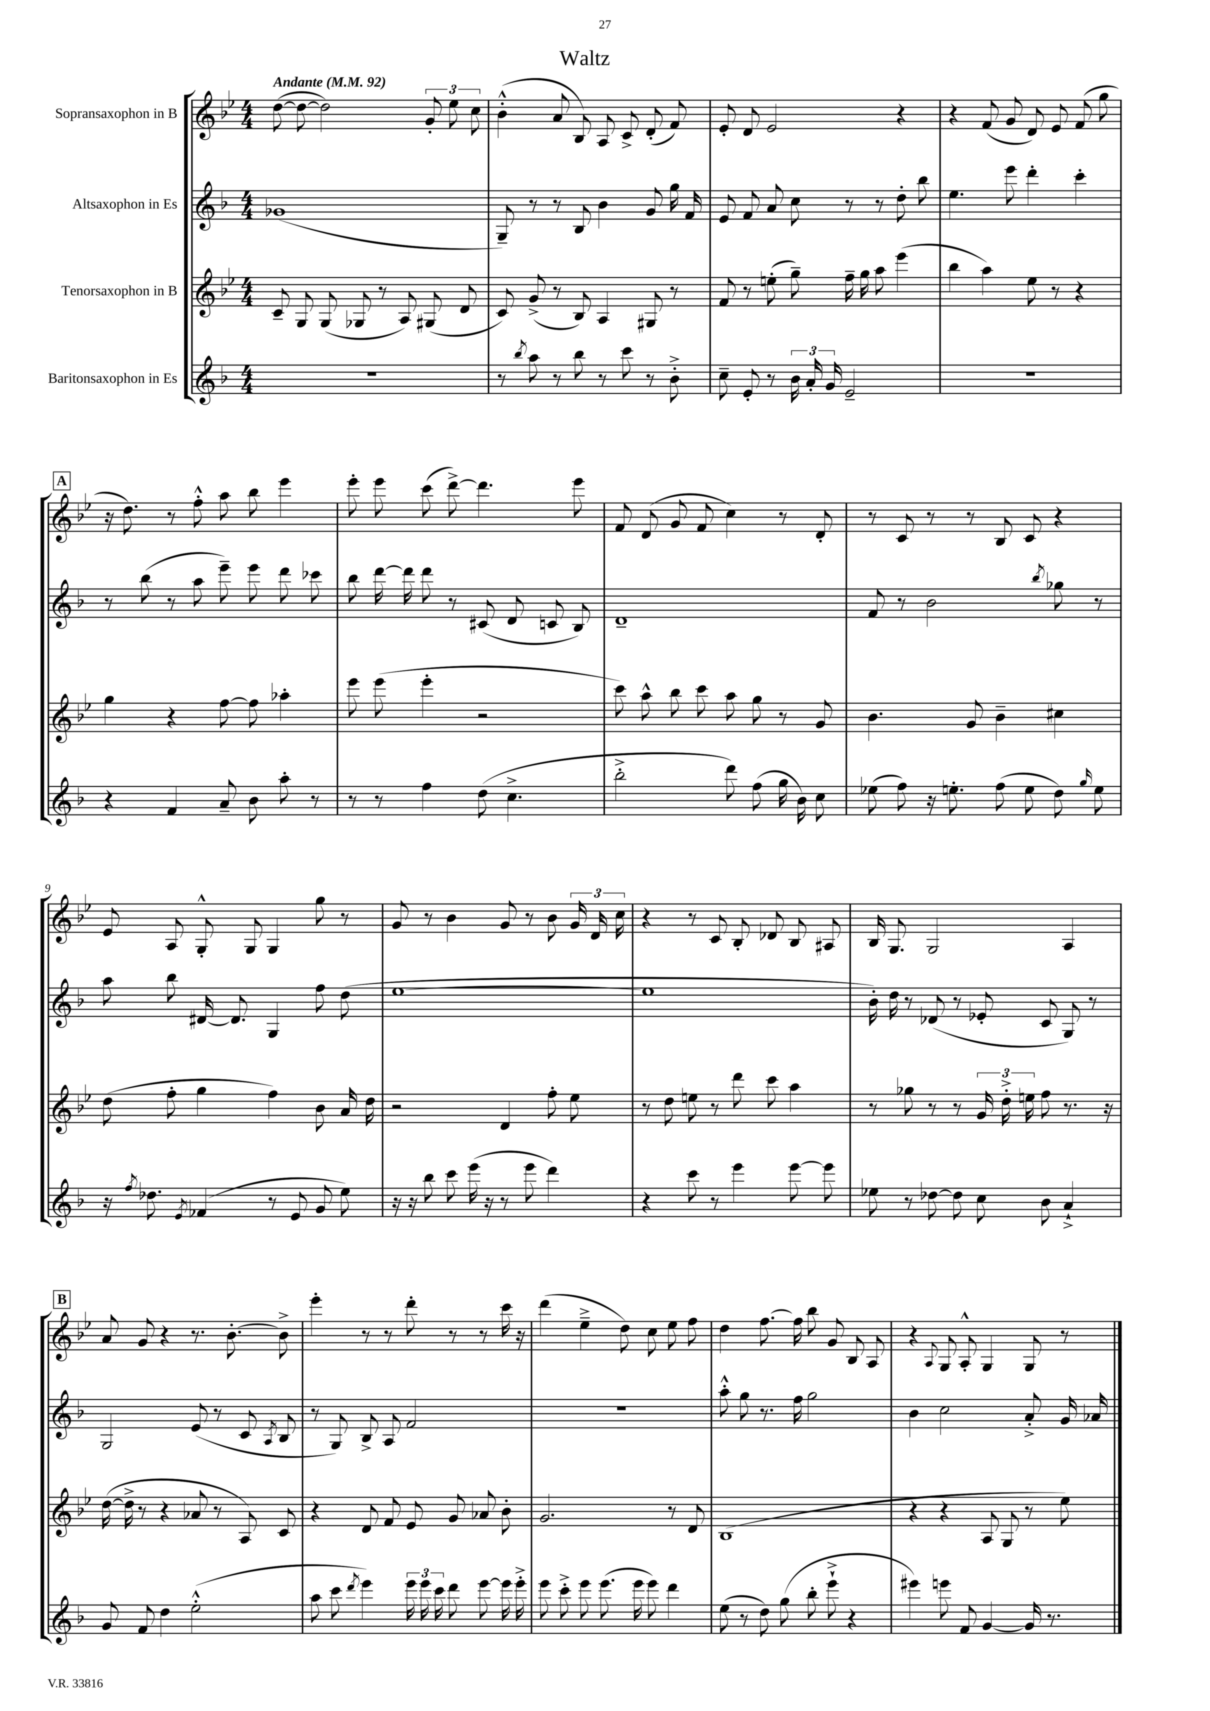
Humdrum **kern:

**kern	**kern	**kern	**kern
*part4	*part3	*part2	*part1
*staff4	*staff3	*staff2	*staff1
*I"Baritonsaxophon in Es	*I"Tenorsaxophon in B	*I"Altsaxophon in Es	*I"Sopransaxophon in B
*clefG2	*clefG2	*clefG2	*clefG2
*k[b-]	*k[b-e-]	*k[b-]	*k[b-e-]
*M4/4	*M4/4	*M4/4	*M4/4
*MM92	*MM92	*MM92	*MM92
=1	=1	=1	=1
!	!	!	!LO:TX:a:B:t=Andante
1r	8c~/	(1g-X	([8dd\
.	8G/	.	8dd\_
.	(8G/	.	2dd\])
.	8G-X/	.	.
.	8r	.	.
.	8A/)	.	.
.	(8G#X/	.	12g'/
.	.	.	12ee-\
.	8d/	.	.
.	.	.	12cc\
=2	=2	=2	=2
8r	8c/)	8G~/)	(4b-'^^\
8qbb-/	.	.	.
8aa\	(8g^/	8r	.
8r	8r	8r	8a/
8bb-\	8B-/)	8B-/	8B-/)
8r	4A/	4b-\	8A/
8ccc\	.	.	8c^/
8r	8G#X/	8g/	(8d'/
8b-'^\	8r	16gg\	8f/)
.	.	16f/	.
=3	=3	=3	=3
8cc~\	8f/	8e/	8e-'/
8e'/	8r	8f/	8d/
8r	(8een'\	8a/	2e-/
24b-\	8gg~\)	8cc\	.
24a'/	.	.	.
24g/	.	.	.
2e~/	16ff~\	8r	.
.	16gg\	.	.
.	8aa\	8r	.
.	(4eee-\	8dd'\	4r
.	.	8bb-\	.
=4	=4	=4	=4
1r	4bb-\	4.ee\	4r
.	4aa\)	.	(8f/
.	.	8eee\	8g/
.	8ee-\	4ddd'\	8d/)
.	8r	.	8e-/
.	4r	4ccc'\	(8f/
.	.	.	8gg\
!!LO:LB:g=z
!!LO:REH:place=s1:t=A
=5	=5	=5	=5
4r	4gg\	8r	16r
.	.	.	8.dd\)
.	.	(8bb-\	.
4f/	4r	8r	8r
.	.	8aa\	8ff'^^\
8a~/	[8ff\	8eee~\)	8aa\
8b-\	8ff\]	8eee\	8bb-\
8aa'\	4aa-X'\	8ddd\	4eee-\
8r	.	8ccc-X\	.
=6	=6	=6	=6
8r	8eee-\	8bb-\	8eee-'\
8r	(8eee-\	[16ddd\	8eee-\
.	.	16ddd\]	.
4ff\	4eee-'\	8ddd\	(8ccc\
.	.	8r	[8ddd^\)
(8dd\	2r	(8c#X/	4.ddd\]
4.cc^\	.	8d/	.
.	.	8cn/	.
.	.	8B-/)	8eee-\
=7	=7	=7	=7
2bb-'^\	8ccc\)	1d~	8f/
.	8aa^^\	.	(8d/
.	8bb-\	.	8g/
.	8ccc\	.	8f/
8ddd\)	8aa\	.	4cc\)
(8ff\	8gg\	.	.
16gg\	8r	.	8r
16b-\)	.	.	.
8cc\	8g/	.	8d'/
=8	=8	=8	=8
(8ee-X\	4.b-\	8f/	8r
8ff\)	.	8r	8c/
16r	.	2b-\	8r
8.een'\	.	.	.
.	8g/	.	8r
(8ff\	4b-~\	.	8B-/
8ee\	.	.	8c/
.	.	8qbb-/	.
8dd\)	4cc#X\	8gg-X\	4r
16qqgg/	.	.	.
8ee\	.	8r	.
!!LO:LB:g=z
=9	=9	=9	=9
16r	(8dd\	8aa\	8e-/
8qff/	.	.	.
8.dd-X\	.	.	.
.	8ff'\	8bb-\	8A/
8qe/	.	.	.
(4f-X/	4gg\	[16d#X/	8G'^^/
.	.	8.d#/]	.
.	.	.	8G/
8r	4ff\)	4G/	4G/
8e/	.	.	.
8g/	8b-\	8ff\	8gg\
8ee\)	16a/	(8dd\	8r
.	16dd\	.	.
=10	=10	=10	=10
16r	2r	[1ee	8g/
16r	.	.	.
8bb-\	.	.	8r
8ccc\	.	.	4b-\
(16eee\	.	.	.
16r	.	.	.
8r	4d/	.	8g/
8eee\	.	.	8r
4ddd\)	8ff'\	.	8b-\
.	8ee-\	.	24g/
.	.	.	24d/
.	.	.	24cc\
=11	=11	=11	=11
4r	8r	1ee]	4r
.	8dd\	.	.
8ccc\	8een\	.	8r
8r	8r	.	8c/
4eee\	8ddd\	.	8B-'/
.	8ccc\	.	8d-X/
[8eee\	4aa\	.	8B-/
8eee\]	.	.	8A#X/
=12	=12	=12	=12
8ee-X\	8r	16b-'\)	16B-/
.	.	16dd\	8.G/
8r	8gg-X\	8r	.
[8dd-X\	8r	(8d-X/	2G/
8dd-\]	8r	8r	.
8cc\	24g/	8e-X'/	.
.	24dd'^\	.	.
.	24een\	.	.
8b-\	8ff\	8c/	.
4a`^/	8.r	8G/)	4A/
.	.	8r	.
.	16r	.	.
!!LO:LB:g=z
!!LO:REH:place=s1:t=B
=13	=13	=13	=13
8g/	([16dd\	2G/	8a/
.	16dd^\]	.	.
8f/	8r	.	8g/
4dd\	4r	.	4r
(2ee'^^\	8a-X/	(8e/	8.r
.	8r	8r	.
.	.	.	[8.b-'\
.	8A/)	8c/	.
.	.	8qA/	.
.	8c/	8B-/	8b-^\]
=14	=14	=14	=14
8aa\	4r	8r	4eee-'\
8ccc\	.	8G/)	.
8qddd/	.	.	.
4eee\)	8d/	8B-^/	8r
.	8f/	8A/	8r
24eee\	8e-/	2f/	8ddd'\
24eee\	.	.	.
24ccc\	.	.	.
8ddd\	8g/	.	8r
[8eee\	8a-X/	.	8r
16eee\]	8b-'\	.	16ccc\
16eee'^\	.	.	16r
=15	=15	=15	=15
8eee\	2.g/	1r	(4ddd\
8ccc'^\	.	.	.
8eee\	.	.	4ee-~^\
(8.eee\	.	.	.
.	.	.	8dd\)
16eee\	.	.	.
8eee\)	.	.	8cc\
4ddd\	8r	.	8ee-\
.	8d/	.	8ff\
=16	=16	=16	=16
(8ee\	(1B-	8aa'^^\	4dd\
8r	.	8gg\	.
8dd\)	.	8.r	[8.ff\
(8gg\	.	.	.
.	.	16ff\	16ff\]
8bb-'\	.	2gg\	8bb-\
8eee`^\	.	.	8g/
4r	.	.	8B-/
.	.	.	8A/
=17	=17	=17	=17
4eee#X\)	4r	4b-\	4r
.	.	.	8qqA/
8eeen\	4r	2cc\	8G/
8f/	.	.	8A'^^/
[4g/	8A/	.	4G/
.	8G/	.	.
16g/]	8r	8a'^/	8G/
8.r	.	.	.
.	8ee-\)	16g/	8r
.	.	16a-X/	.
==	==	==	==
*-	*-	*-	*-
